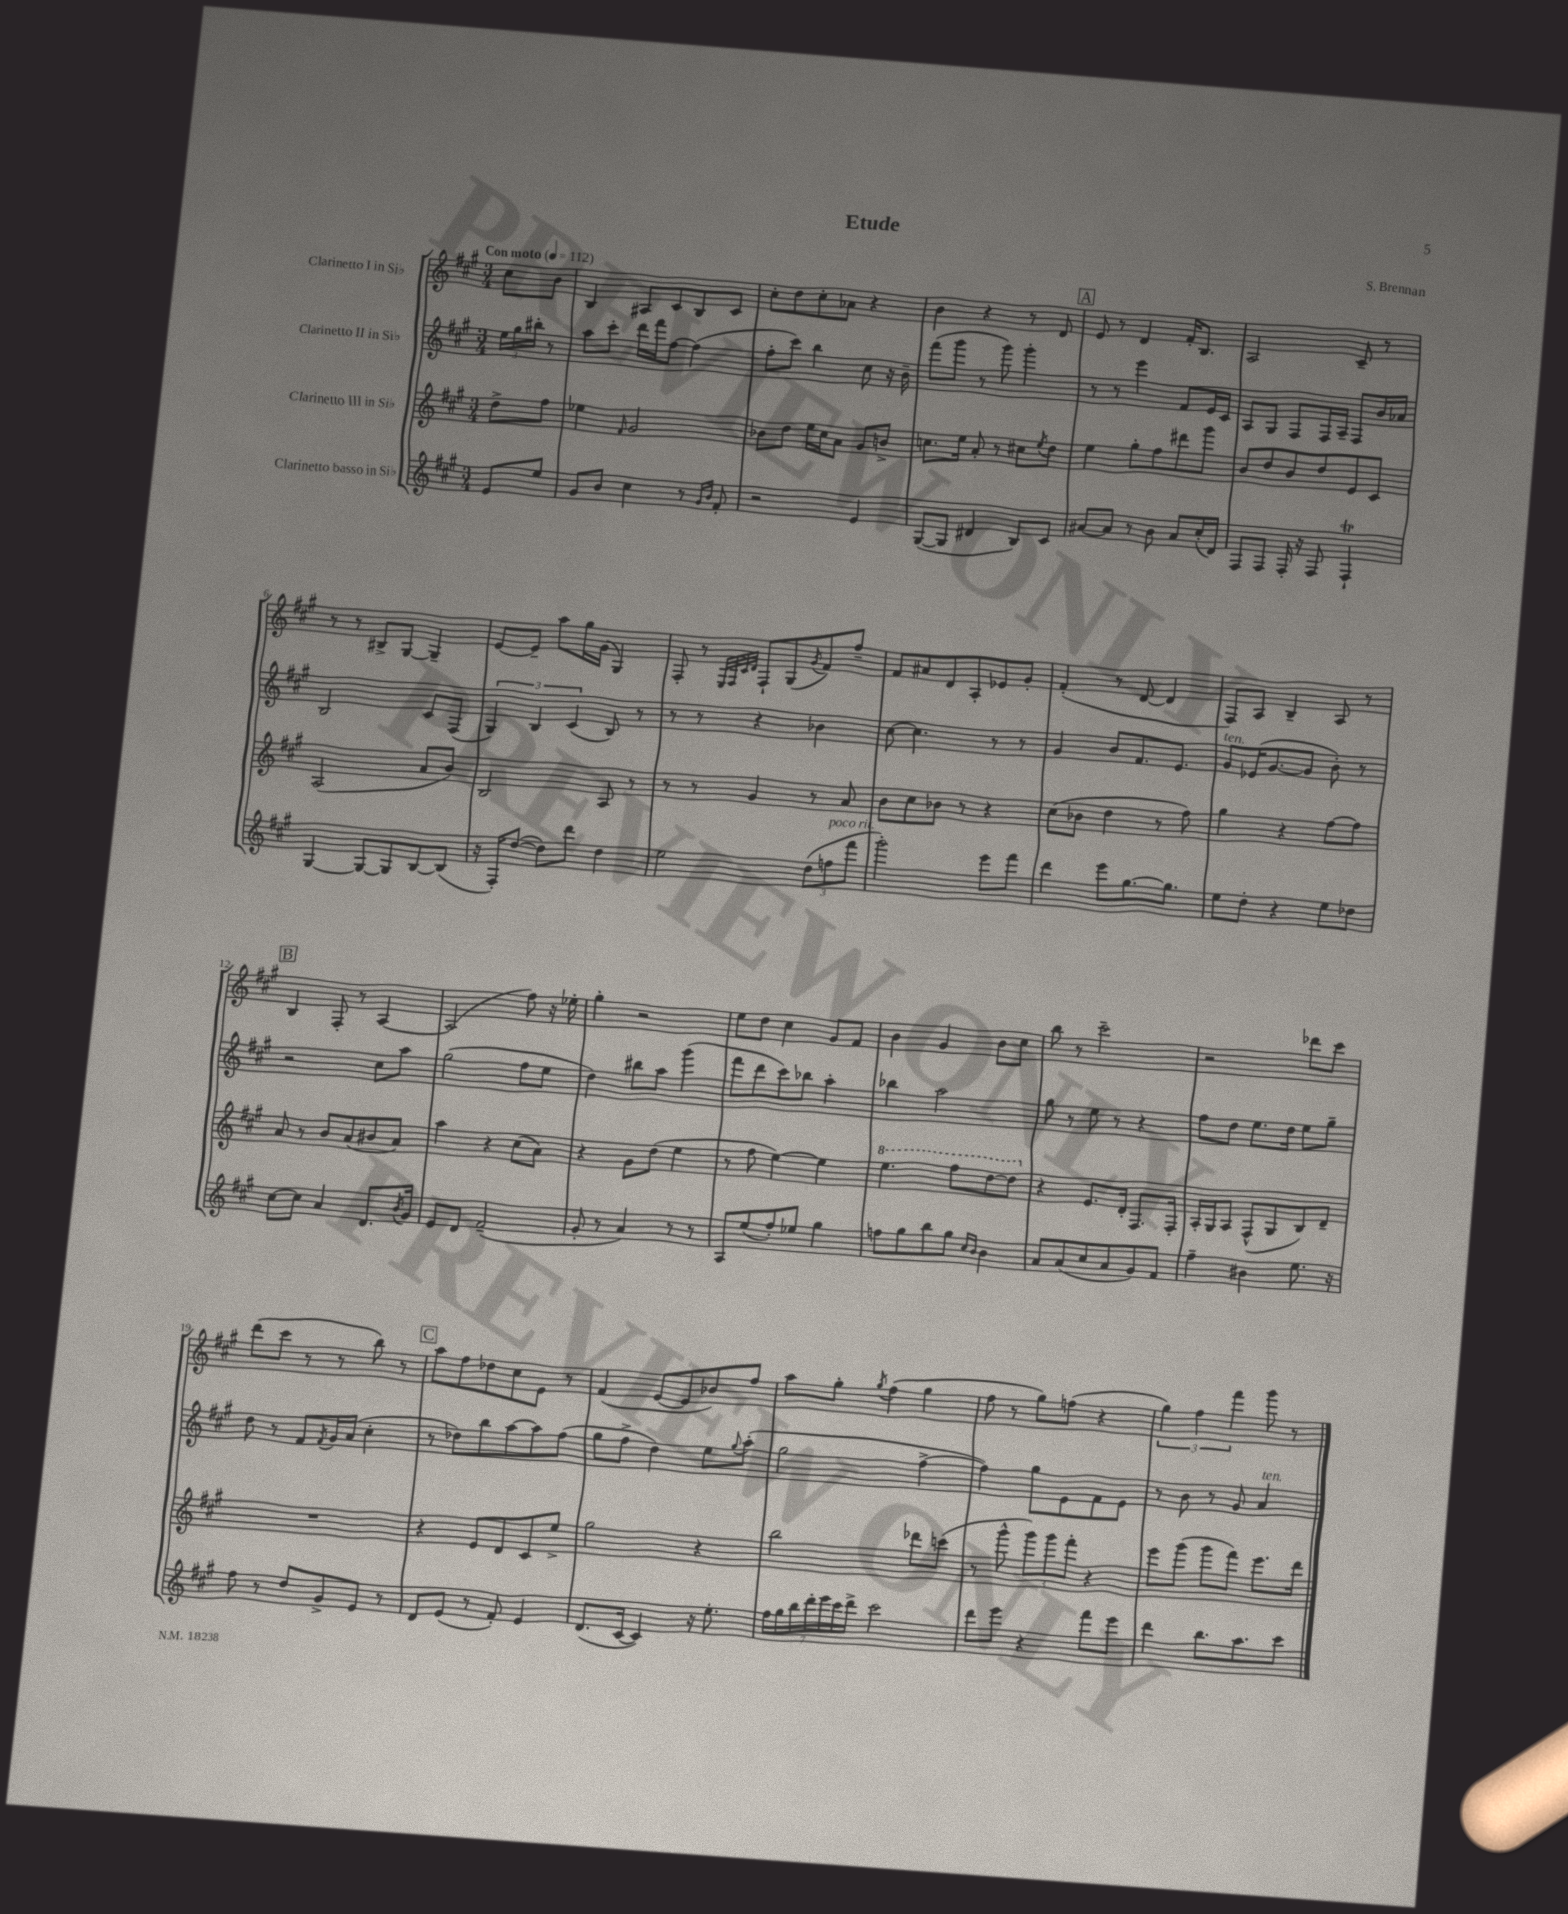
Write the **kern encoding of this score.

**kern	**kern	**kern	**kern
*staff4	*staff3	*staff2	*staff1
*clefG2	*clefG2	*clefG2	*clefG2
*k[f#c#g#]	*k[f#c#g#]	*k[f#c#g#]	*k[f#c#g#]
*M3/4	*M3/4	*M3/4	*M3/4
*MM112	*MM112	*MM112	*MM112
8e	8dd^	24ee	8cc#
.	.	24gg#	.
.	.	24bb#'	.
8ee	8ff#	8r	8b
=	=	=	=
8g#	4ee-	8aa	4B
8b	.	8ccc#'	.
.	16qqf#	.	.
4cc#	2g#	16ddd	8A#
.	.	16fff#	.
.	.	[8ff#	8c#
8r	.	(4ff#]	8B
16qqg#	.	.	.
16qqb	.	.	.
8f#'	.	.	8c#
=	=	=	=
2r	8b-	8ff#'	8cc#'
.	8dd	8ccc#)	8dd
.	16ee	4bb	8cc#'
.	16cc#	.	.
.	8a	.	8a-
4e	8g#	8cc#	4r
.	8b^	16r	.
.	.	16b~	.
=	=	=	=
([8G#	8.cc	(8fff#	4b
8G#]	.	8ggg#	.
.	16ee	.	.
4d#	8a'	8r	4r
.	8r	8ggg#)	.
8B)	8cc#	4ggg#'	8r
.	8qee	.	.
8c#	8dd	.	8d
=	=	=	=
[8a#	4ee	8r	8e
8a#]	.	8r	8r
8r	8gg#'	4eee	4d
8b	8ff#	.	.
8a#	8ddd#	8f#	16f#'
.	.	.	8.B
(16cc#'	8ggg#	16e	.
16d)	.	16c#	.
=	=	=	=
8F#	8b	8A	2A
8F#	8dd	8G#	.
16F#'	8b	8F#	.
16r	.	.	.
8F#	8dd	16F#	.
.	.	16A~	.
4F#`	8e	8F#	8c#~
.	8c#	16b	8r
.	.	16a-	.
=	=	=	=
[4G#	(2A	2B	8r
.	.	.	8r
8G#_	.	.	8B#^
8G#]	.	.	[8G#
[8B	8a	8c#	4G#~]
(8B]	8b)	(8F#	.
=	=	=	=
16r	2B	6G#)	[8e
16F#')	.	.	.
([8dd	.	.	8e~]
.	.	6B	.
8dd])	.	.	8aa
.	.	(6c#	.
8ddd	.	.	16gg#
.	.	.	(16g#
4dd	8A	8B)	4G#)
.	8r	8r	.
=	=	=	=
2ee	8r	8r	8F#'
.	8r	8r	8r
.	.	.	32qqE
.	.	.	32qqF#
.	.	.	32qqc#
.	.	.	32qqd
.	4g#	4r	8F#`
.	.	.	(8G#
.	.	.	8qg#
(12dd	8r	4b-	8f#)
12ff	.	.	.
.	8a	.	8ff#~
12fff#	.	.	.
=	=	=	=
2ggg#')	8b	[8cc#	8f#
.	8cc#	4.cc#]	8a#
.	8b-	.	8d
.	8r	.	8A'
8eee	4r	8r	8e-
8fff#	.	8r	8g#'
=	=	=	=
4ddd	(8cc#	4g#	(4f#'
.	8b-	.	.
8eee	4dd	8b	8r
[8.gg#	.	8.f#	[8d
.	8r	.	4d]
8.gg#]	.	8.e	.
.	8ff#)	.	.
=	=	=	=
8ee	4gg#	8g#	8F#)
8dd'	.	(16e-	8A
.	.	[8.g#	.
4r	4r	.	4B~
.	.	8g#]	.
8ee	[8ff#	8b')	8A
8dd-	8ff#]	8r	8r
=	=	=	=
[8cc#	8a	2r	4B
8cc#]	8r	.	.
4a	8b	.	8F#'
.	(8a	.	8r
8.d	8b#	8cc#	[4A
.	8a)	8aa	.
8qb	.	.	.
16g#	.	.	.
=	=	=	=
8e	4aa	(2gg#	(2A]
8d	.	.	.
(2f#~	4r	.	.
.	(8cc#	8ff#	8ff#)
.	8a)	8ee	16r
.	.	.	16ee-'
=	=	=	=
8g#'	4r	4dd)	4gg#'
8r	.	.	.
4a)	8g#	8bb#	2r
.	(8dd	8aa	.
8r	4ee	(4ggg#	.
8r	.	.	.
=	=	=	=
8A	8r	8fff#	8ee
(8ee	8ff#	8ddd	8dd
8ff#')	[4ee)	8ccc#)	4cc#
8ee-	.	8bb-	.
4gg#	4ee]	4aa'	8g#
.	.	.	8f#
=	=	=	=
8ff	4.eee	4bb-	4b
8gg#	.	.	.
8bb	.	2aa	4g#
8gg#	8fff#	.	.
16qqcc#	.	.	.
16qqb	.	.	.
4b	[8ddd	.	8b
.	8ddd]	.	8cc#
=	=	=	=
8a	4r	8gg#	8bb
(8a	.	8r	8r
8cc#	8.e	8ee	2ccc#~
8a	.	8r	.
.	16d'	.	.
8g#)	8.F#	4r	.
8f#	.	.	.
.	16F#'	.	.
=	=	=	=
4ff#~	16A'	8ff#	2r
.	16G#	.	.
.	8A	8dd	.
4b#	(8F#^^	8.ee	.
.	8G#	.	.
.	.	16dd	.
8.ee	8B)	8ee	8ddd-
.	8d~	8gg#~	8ccc#
16r	.	.	.
=	=	=	=
8ff#	2.r	8dd	(8ddd
8r	.	8r	8ccc#
8dd	.	8f#	8r
.	.	8qf#	.
8g#^	.	16g#	8r
.	.	(16a	.
8e	.	4cc#'	8bb)
8r	.	.	8r
=	=	=	=
8d	4r	8r	8aa
(8e	.	8dd-)	8ff#
8r	8e	8bb	8dd-
8f#')	8d	[8aa	8cc#
4e	8c#	8aa]	8e
.	8ee^	(8ff#	8r
=	=	=	=
(8.d	2gg#	8gg#	(4f#
.	.	8ff#^	.
[16c#	.	.	.
4c#])	.	4dd)	[8e
.	.	.	8e]
16r	4r	8ee	8b-)
8.ee'	.	.	.
.	.	8qqgg#	.
.	.	(8aa'	8ff#
=	=	=	=
28ff#	2bb	2gg#	8aa
28gg#	.	.	.
28bb	.	.	.
28ddd'	.	.	.
.	.	.	8gg#'
28eee	.	.	.
28ccc#	.	.	.
28ddd^	.	.	.
.	.	.	8qgg#
2ccc#	.	.	(4ff#
.	8ddd-	[4ff#^	4gg#
.	(8ccc	.	.
=	=	=	=
8ddd	8r	4ff#])	8ff#
8eee	8ggg#^^	.	8r
4r	12ggg#)	8gg#	8gg#)
.	12ggg#	.	.
.	.	8e	(8ff
.	12fff#'	.	.
8fff#	4r	8f#	4r
8eee	.	8e	.
=	=	=	=
4ddd	8eee	8r	6gg#)
.	(8ggg#	8b	.
.	.	.	6ff#
8.bb	8ggg#	8r	.
.	.	.	6fff#
.	8fff#)	8g#	.
8.aa	.	.	.
.	8.eee	4a	8ggg#
8ccc#	.	.	8r
.	16ddd	.	.
==	==	==	==
*-	*-	*-	*-
